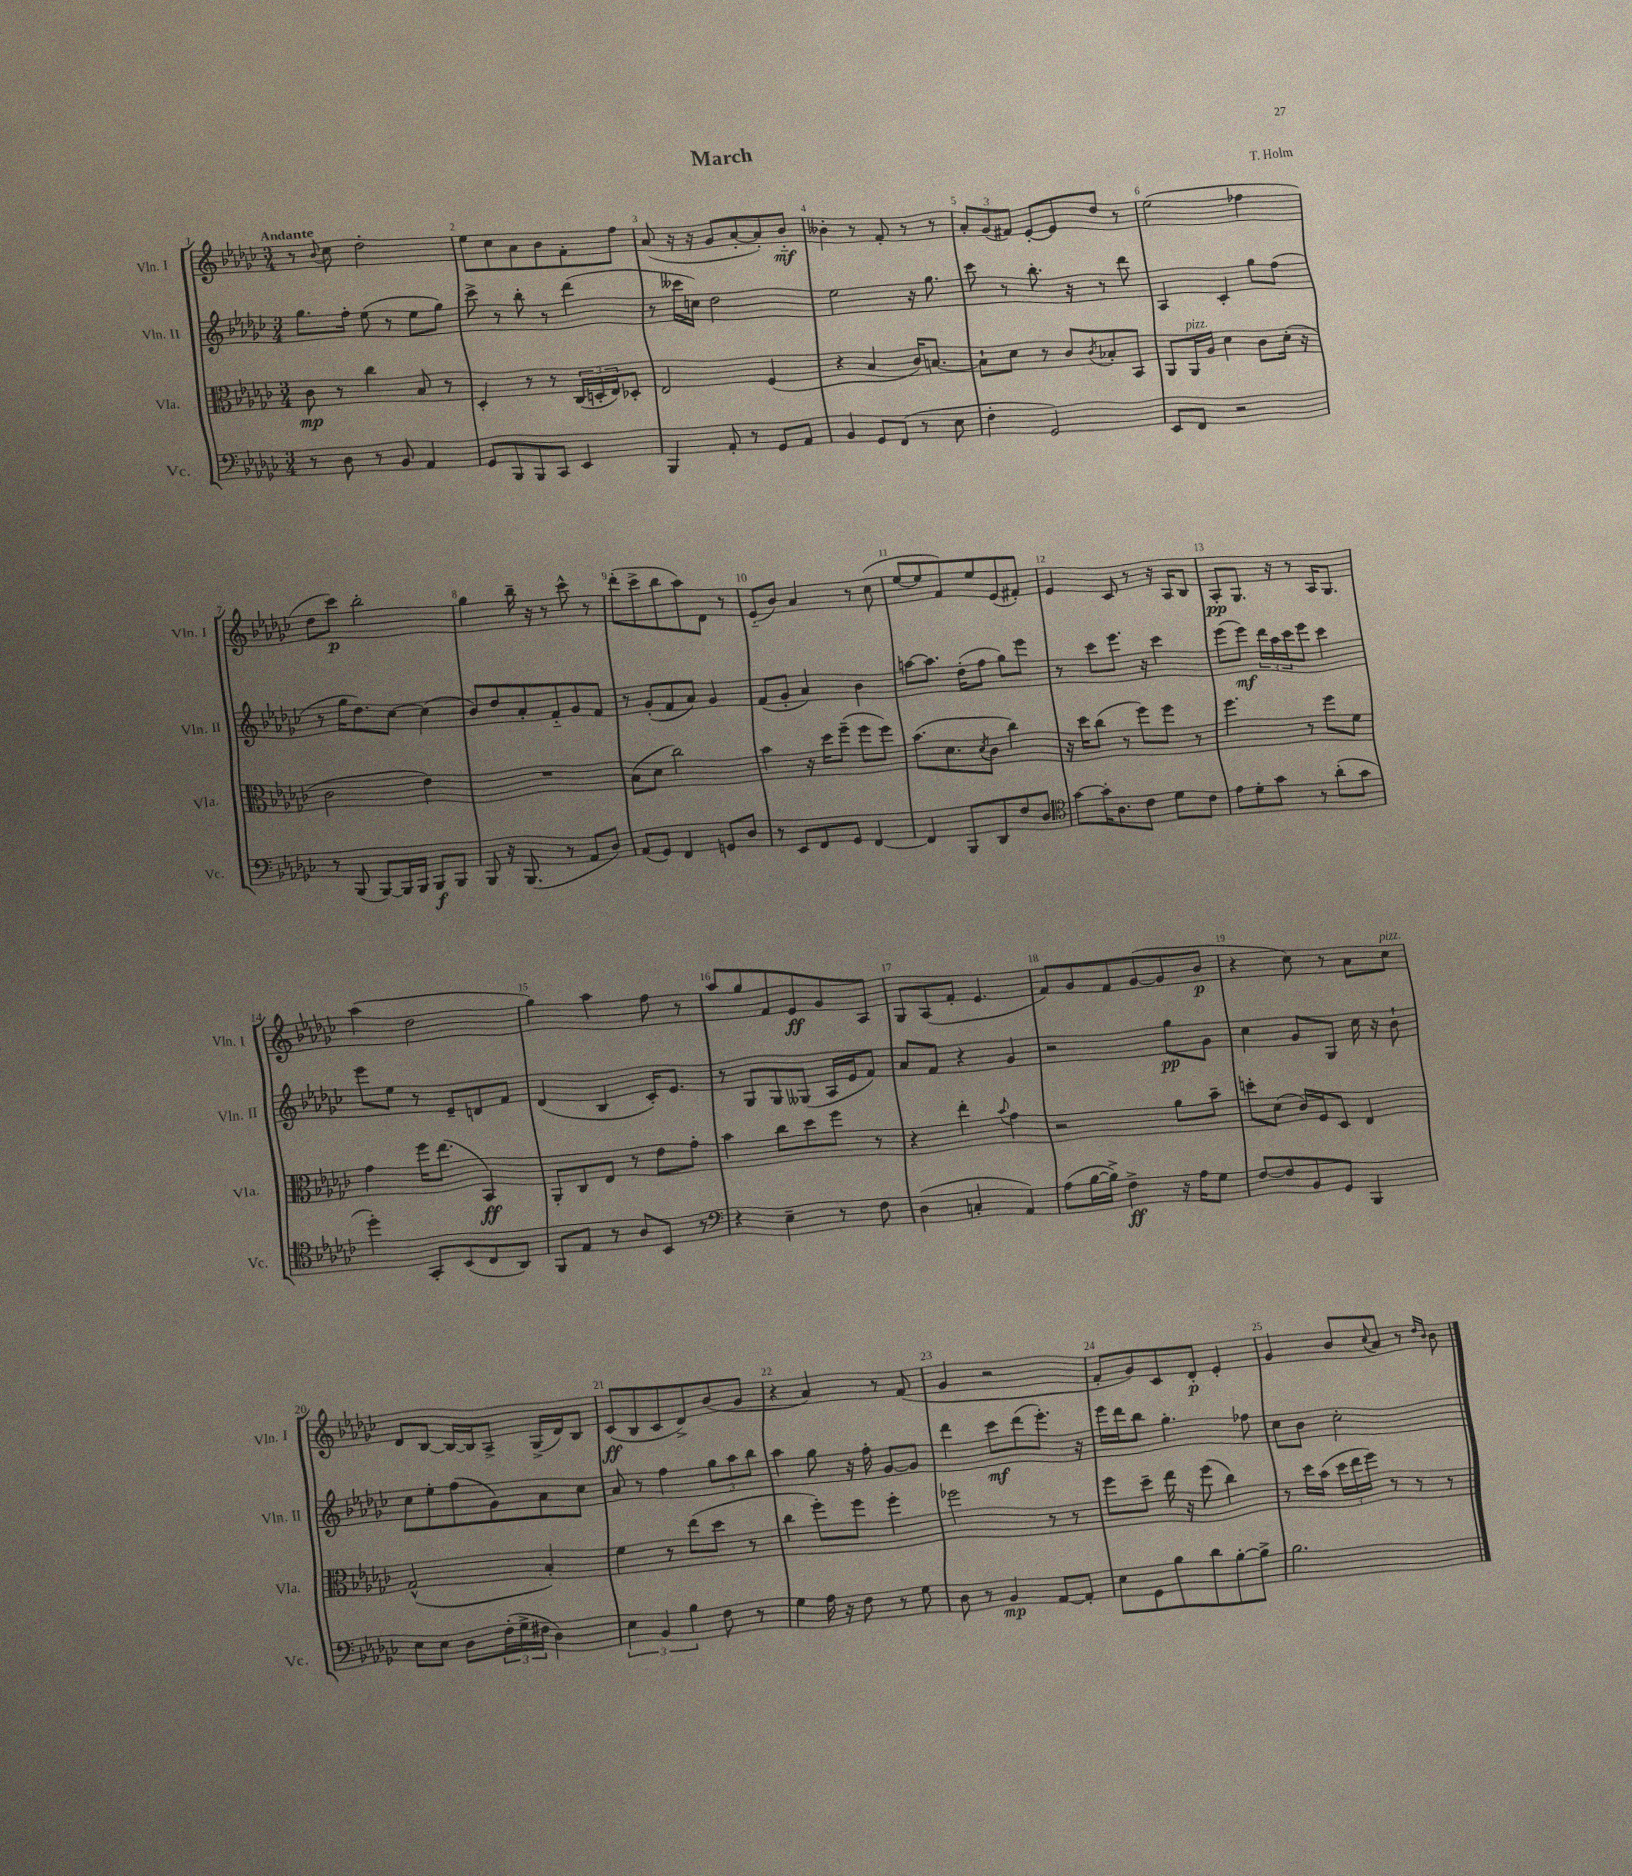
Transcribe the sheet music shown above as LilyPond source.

\header { title = "March" composer = "T. Holm" }
<<
\new StaffGroup <<
\new Staff = "s0" \with { instrumentName = "Vln. I" shortInstrumentName = "Vln. I" } {
    \clef treble \key ges \major \numericTimeSignature \time 3/4 \tempo "Andante"
    r8 \appoggiatura { bes'8 } ces''8 des''2-. |
    ees''8 ces''8 aes'8 bes'8 f'8-. f''8 |
    aes'8( r16 r16 ges'8 aes'8~-. aes'8-.) bes'8-_\mf |
    beses'4-. r8 f'8-. r8 r8 |
    \tuplet 3/2 { aes'8-. ges'8( fis'8) } ees'8~-. ees'8 des''8 r8 |
    ees''2( fes''4 |
    des''8 ces'''8\p) bes''2-. |
    ges''4 bes''16-- r16 r8 ces'''8-^ r8 |
    des'''8-.( ces'''8-> bes''8 aes''8) des'8 r8 |
    ees'8-_( bes'8) aes'4 r8 ces''8( |
    ees''8~ ees''8 f'8) ees''8 ees'8( fis'8-.) |
    ees'4 ces'8 r8 r16 aes16 bes8 |
    aes8-.\pp ges8. r16 r8 aes16 ges8. |
    aes''4( des''2 |
    ges''4) aes''4 f''8 r8 |
    aes''8 ges''8 f'8 ees'8\ff ges'8 aes8 |
    ges8 aes8( f'8-. ees'4. |
    f'8) ges'8 f'8 ges'8~( ges'8 bes'8\p |
    r4 ces''8) r8 aes'8 ces''8^\markup { \italic "pizz." } |
    des'8 bes8~ bes16~ bes16 aes8-> ges16->( des'16) bes8 |
    ces'8\ff( bes8 ces'8 des'8->) bes'8( ges'8 |
    r4 aes'4) r8 f'8( |
    ges'4 r2 |
    f'8-. ges'8) ces'8 des'8-.\p ees'4-. |
    ges'4 bes'8 \appoggiatura { ces''8 } aes'8 r8 \grace { des''16 bes'16 } bes'8 \bar "|." |
}
\new Staff = "s1" \with { instrumentName = "Vln. II" shortInstrumentName = "Vln. II" } {
    \clef treble \key ges \major \numericTimeSignature \time 3/4
    ges''8. f''16-. ees''8( r8 ees''8 ges''8) |
    ces'''8-> r8 bes''8-. r8 des'''4( |
    r8 ceses'''16 c''16) des''2 |
    ees''2 r16 ges''8. |
    ces'''8 r8 bes''8.-. r16 r8 des'''8 |
    aes4 ces'4-. ges''8 f''8( |
    r8 ges''16 des''8.) ces''8~ ces''4( |
    bes'8) des''8 aes'8-. f'8-_ ges'8 f'8 |
    r8 ges'8-.( f'8 aes'8) ges'4 |
    f'8( ges'8-. aes'4) bes'4 |
    a''8~ a''8. des''16-.( f''8 ges''8) ees'''8 |
    r8 ces'''8 ees'''8. r16 ces'''4 |
    ees'''8( ees'''8\mf) \tuplet 3/2 { des'''16 aes''16 ces'''16 } ees'''8 ces'''4 |
    ees'''8 ees''8 r8 ees'8-- d'8 f'8 |
    des'4( bes4 ces'16-.) ees'8. |
    r8 ges8 ges8 geses8( aes16 ees'16 f'8) |
    aes'8 f'8 r4 ges'4 |
    r2 ges''8\pp ges'8 |
    ces''4 ges'8 ges8 ces''16 r16 bes'8-! |
    ces''8 ees''8-. f''8( ges'8) aes'8 ces''8 |
    aes'8 r8 f''4 \tuplet 3/2 { ges''8 aes''8 bes''8 } |
    aes''4 ges''8 r16 f''16-. ges'8~ ges'8 |
    des'''4 ces'''8\mf des'''8( ees'''8.-.) r16 |
    ees'''16 des'''16 bes''8 ges''4.-. fes''8 |
    ces''8 bes'8 ces''2-. \bar "|." |
}
\new Staff = "s2" \with { instrumentName = "Vla." shortInstrumentName = "Vla." } {
    \clef alto \key ges \major \numericTimeSignature \time 3/4
    ces'8\mp r8 ces''4 bes8 r8 |
    des4-. r8 r8 \tuplet 3/2 { ces16( d16-. ees16) } des8-. |
    ees2 f4( |
    r4 bes4 ces'16) b8.~ |
    b8-! des'8 r8 ces'8 \acciaccatura { ces'8 } bes8-. bes,8 |
    aes,8 aes,16^\markup { \italic "pizz." } aes16 des'4 ces'8 des'16-.( r16 |
    ces'2 ees'4) |
    R2. |
    bes8( des'8 ces''2) |
    bes'4 r16 des''16 f''8--( f''8 f''8) |
    bes'8.( des'8. \acciaccatura { des'8 } ces'8 ces''4) |
    r16 des''16 ces''8( r8 f''8) f''8 r8 |
    f''4. r8 f''8 f'8 |
    ges'4 f''16 ees''8.( bes,4\ff) |
    aes,8-. ces8 ees8 r8 ees'8 ges'8-. |
    bes'4 ces''8 des''8 f''8 r8 |
    r4 ees''4-. \appoggiatura { bes'8 } ges'4 |
    r2 aes'8 bes'8-- |
    d''8-. des'8( ces'16) f16 des8 ees4 |
    ges2-^( bes4-.) |
    f'4 r8 ees''8( des''8 r8 |
    ces''4 f''8-.) f''8 f''4-. |
    fes''2 r8 r8 |
    f''8 des''8-- ees''16 r16 f''8( ces''4) |
    r8 des''16 bes'16( \tuplet 3/2 { des''16 ees''16 f''16) } r8 r8 r8 \bar "|." |
}
\new Staff = "s3" \with { instrumentName = "Vc." shortInstrumentName = "Vc." } {
    \clef bass \key ges \major \numericTimeSignature \time 3/4
    r8 des8 r8 bes,8 aes,4 |
    ges,8 bes,,8 bes,,8 ces,8 ees,4 |
    bes,,4 aes,8-. r8 ges,8 aes,8 |
    bes,4 ges,8 f,8( r8 ees8 |
    f4-. ges,2) |
    ees,8 f,8 r2 |
    r8 bes,,8( bes,,8~) bes,,16 bes,,16 bes,,8\f bes,,8 |
    bes,,8 r16 bes,,8.( r8 aes,8 des8) |
    aes,8( ges,8) f,4 g,8 des8 |
    r8 ees,8 f,8 ges,8 f,4~ |
    f,4 bes,,8 des,8 f8 des8 |
    \clef tenor ges'8~ ges'16-. aes8. ces'8 des'8 ces'8 |
    ees'8 des'8-. ges'8 r8 aes'8-.( ges'8 |
    des''4-.) ges,8-. bes,8( ces8 aes,8) |
    f,8 ees8 r8 aes8 bes,8 r8 |
    \clef bass r4 ees4-- r8 f8 |
    des4( c4-. aes,4) |
    aes8( bes16~ bes16->) f4->\ff r16 aes16 ges8 |
    f8~ f8 bes,8 ges,8 bes,,4 |
    ees8 ees8 des8 \tuplet 3/2 { f16-.( ges16-> fis16 } des4) |
    \tuplet 3/2 { ees4 bes,4 bes4 } f8 r8 |
    ges4 aes16 r16 f8 r8 ges8 |
    des8 r8 bes,4\mp aes,8~ aes,8-. |
    ees8 ges,8 bes8 des'8 bes8~-. bes8-> |
    bes2. \bar "|." |
}
>>
>>
\layout { \context { \Score \override BarNumber.break-visibility = ##(#f #t #t) barNumberVisibility = #all-bar-numbers-visible } }
